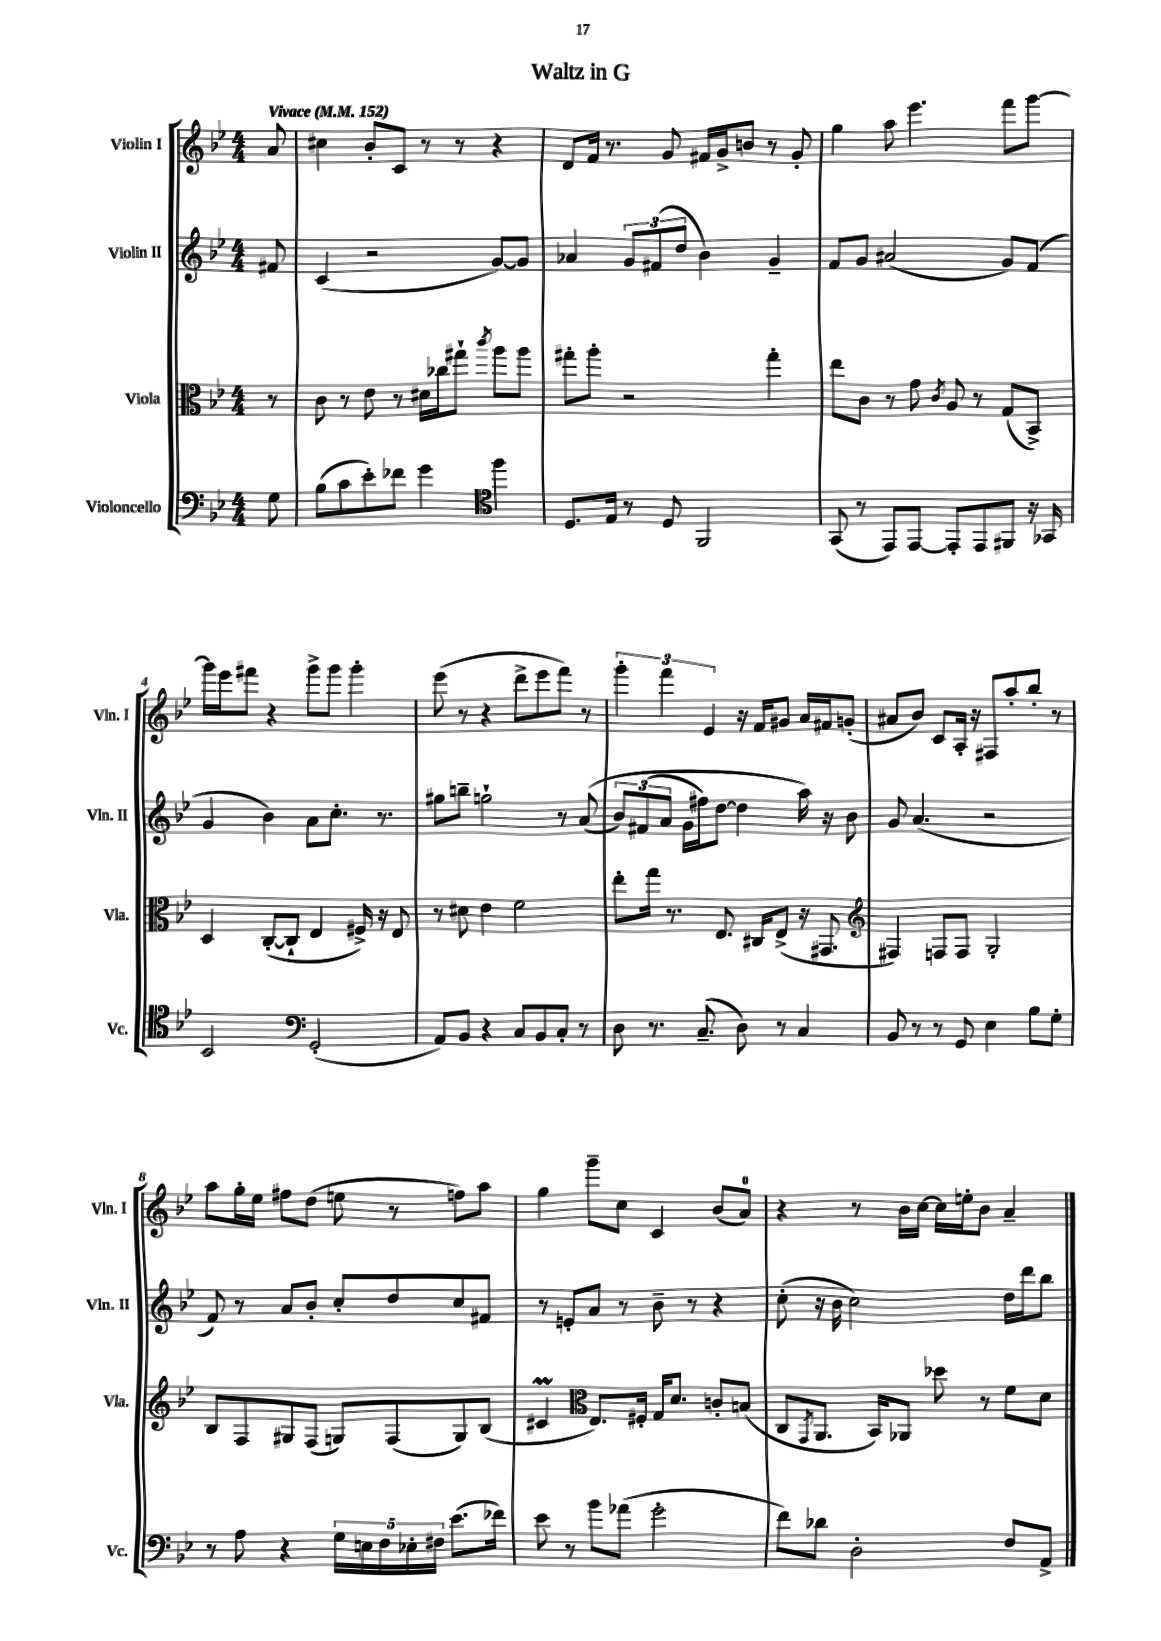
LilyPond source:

\header { title = "Waltz in G" }
<<
\new StaffGroup <<
\new Staff = "s0" \with { instrumentName = "Violin I" shortInstrumentName = "Vln. I" } {
    \clef treble \key bes \major \numericTimeSignature \time 4/4 \partial 8 \tempo "Vivace" 4 = 152
    a'8 |
    cis''4 bes'8-. c'8 r8 r8 r4 |
    d'8 f'16 r8. g'8 fis'16 g'16-> b'8 r8 g'8-. |
    g''4 a''8 ees'''4. f'''8 g'''8~ |
    g'''16 ees'''16 fis'''8 r4 g'''8-> g'''8 g'''4-. |
    ees'''8( r8 r4 d'''8-> ees'''8 f'''8) r8 |
    \tuplet 3/2 { g'''4-. f'''4 ees'4 } r16 f'16 gis'8 a'16 fis'16 g'8-.( |
    ais'8 bes'8) c'8 a16-. r16 fis8 a''8-. bes''8-. r8 |
    a''8 g''16-. ees''16 fis''8 d''8( e''8 r8 f''8) a''8 |
    g''4 g'''8-- c''8 c'4 bes'8( a'8-0) |
    r4 r8 bes'16 c''16~ c''16 e''16-. bes'8 a'4-- \bar "|." |
}
\new Staff = "s1" \with { instrumentName = "Violin II" shortInstrumentName = "Vln. II" } {
    \clef treble \key bes \major \numericTimeSignature \time 4/4 \partial 8
    fis'8 |
    c'4( r2 g'8~) g'8 |
    aes'4 \tuplet 3/2 { g'8 fis'8( d''8 } bes'4) g'4-- |
    f'8 g'8 ais'2( g'8) f'8( |
    g'4 bes'4) a'8 c''8.-. r8. |
    gis''8 b''8-- g''2-! r8 a'8(\( |
    \tuplet 3/2 { bes'8) fis'8( a'8 } g'16 fis''16) d''8~ d''4 a''16\) r16 bes'8 |
    g'8 a'4.( r2 |
    f'8) r8 a'8 bes'8-. c''8-. d''8 c''8 fis'8 |
    r8 e'8-. a'8 r8 bes'8-- r8 r4 |
    c''8-.( r16 bes'16 c''2) d''16 d'''16 bes''8 \bar "|." |
}
\new Staff = "s2" \with { instrumentName = "Viola" shortInstrumentName = "Vla." } {
    \clef alto \key bes \major \numericTimeSignature \time 4/4 \partial 8
    r8 |
    c'8 r8 ees'8 r8 dis'16 ces''16 gis''8-! \acciaccatura { c'''8 } a''8 a''8 |
    gis''8-. a''8-. r2 gis''4-. |
    ees''8 c'8 r8 g'8 \acciaccatura { c'8 } a8 r8 g8( bes,8->) |
    d4 c8~-.( c8-! ees4 fis16->) r16 ees8 |
    r8 dis'8 ees'4 f'2 |
    ees''8-. g''16 r8. ees8. cis16 ees8->( r16 gis,8. |
    \clef treble fis4) f8 f8 g2-. |
    bes8 f8 gis8 f8( g8) f8( g8) bes8( |
    cis'4\prall \clef alto ees8.) fis16-. g16 d'8. c'8-. b8( |
    c8 \acciaccatura { g,8 } a,8. bes,16) aes,8 des''8 r8 f'8 d'8 \bar "|." |
}
\new Staff = "s3" \with { instrumentName = "Violoncello" shortInstrumentName = "Vc." } {
    \clef bass \key bes \major \numericTimeSignature \time 4/4 \partial 8
    g8 |
    bes8( c'8 ees'8-.) fes'8 g'4 \clef tenor f''4 |
    d8. ees16 r8 d8 f,2 |
    g,8( r8 ees,8) ees,8~ ees,8-. ees,8 fis,8 r16 ges,16 |
    bes,2 \clef bass g,2-.( |
    a,8) bes,8 r4 c8 bes,8 c8-. r8 |
    d8 r8. c8.--( d8) r8 c4 |
    bes,8 r8 r8 g,8 ees4 bes8 g8-. |
    r8 a8 r4 \tuplet 5/4 { g16 e16 f16 ees16-. fis16 } ees'8.( fes'16) |
    ees'8 r8 bes'8 aes'8( g'2-. |
    f'8) des'8 d2-. f8 a,8-> \bar "|." |
}
>>
>>
